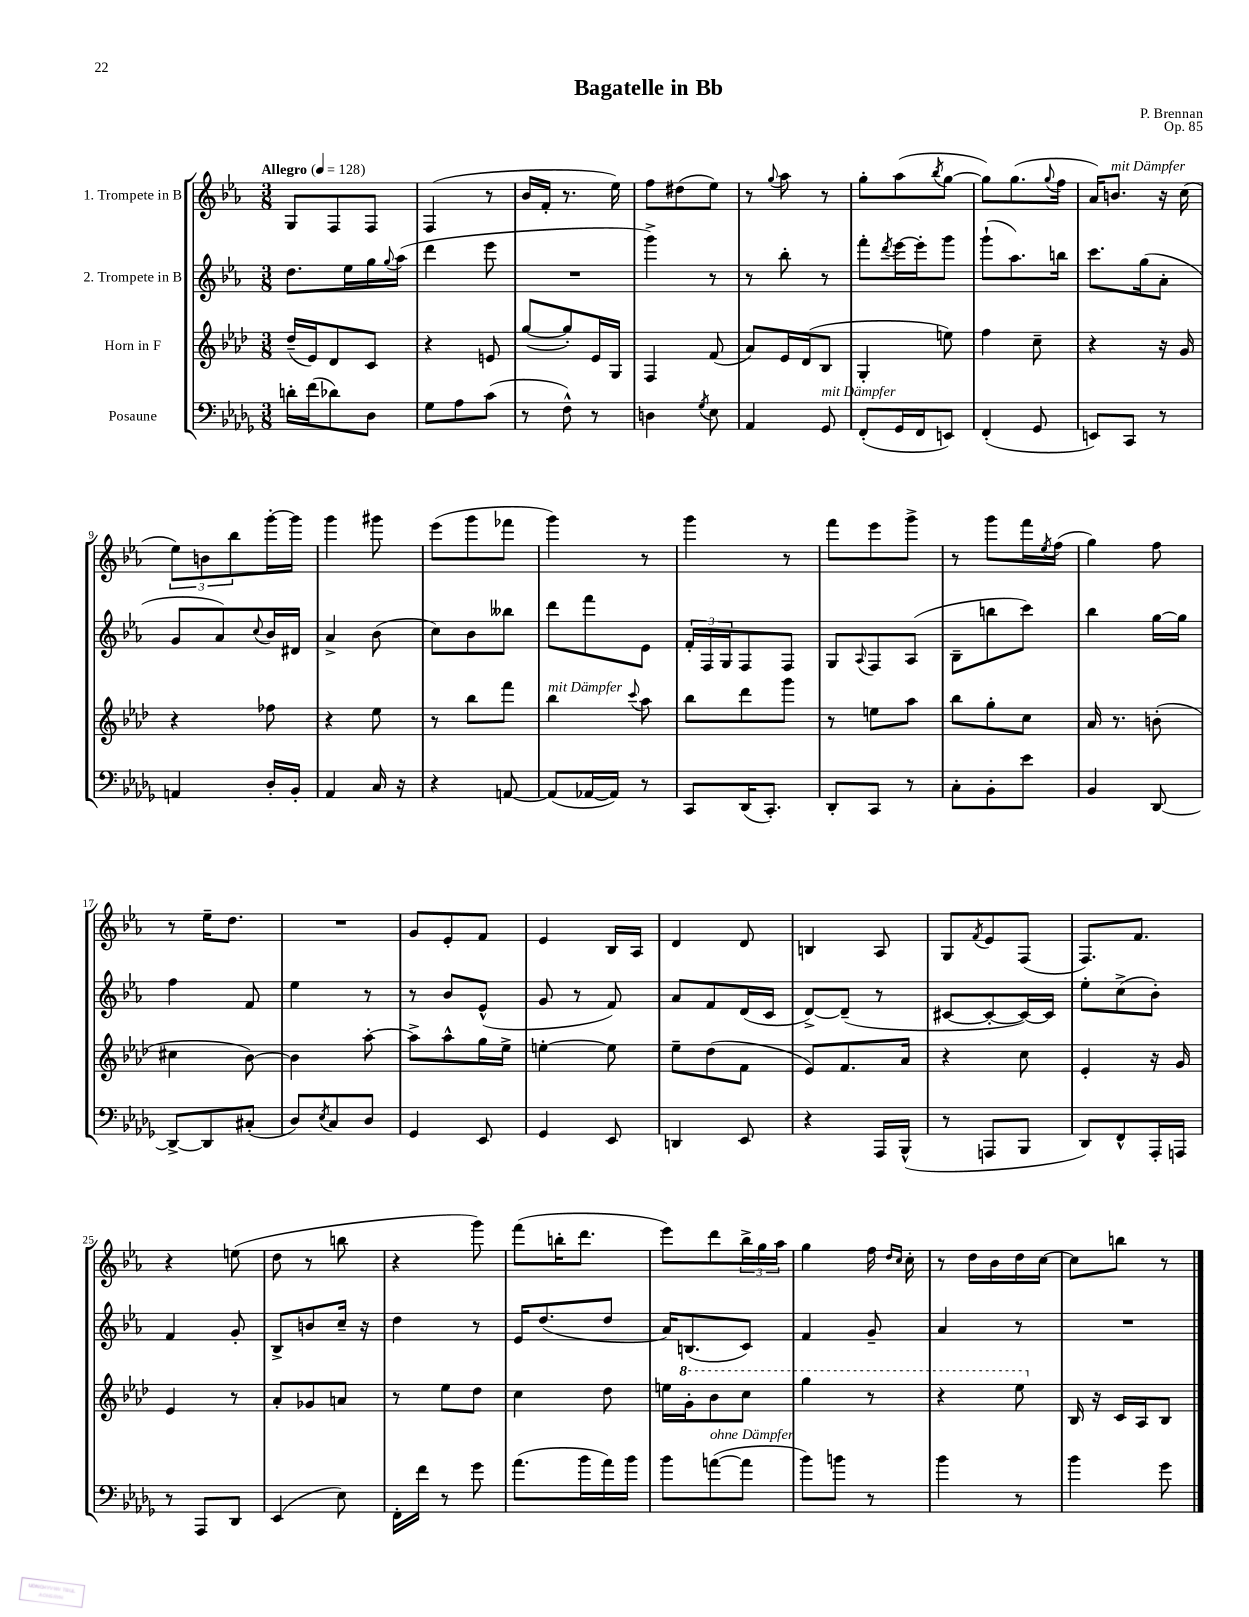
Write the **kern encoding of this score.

**kern	**kern	**kern	**kern
*staff4	*staff3	*staff2	*staff1
*clefF4	*clefG2	*clefG2	*clefG2
*k[b-e-a-d-g-]	*k[b-e-a-d-]	*k[b-e-a-]	*k[b-e-a-]
*M3/8	*M3/8	*M3/8	*M3/8
*MM128	*MM128	*MM128	*MM128
16d'	(16dd-~	8.dd	8G
(16f	16e-)	.	.
8d-)	8d-	.	8F
.	.	16ee-	.
8D-	8c	16gg	8F
.	.	8qqgg	.
.	.	(16aa-	.
=	=	=	=
8G-	4r	4ddd	(4F
8A-	.	.	.
(8c	8e	8eee-	8r
=	=	=	=
8r	([8gg	4.r	16b-
.	.	.	16f'
8F^^)	8gg'])	.	8.r
8r	16e-	.	.
.	16G	.	16ee-)
=	=	=	=
4D	4F	4ggg^)	8ff
.	.	.	(8dd#
8qG-	.	.	.
8E-	(8f	8r	8ee-)
=	=	=	=
4AA-	8a-)	8r	8r
.	.	.	8qqgg
.	16e-	8bb-'	8aa-
.	(16d-	.	.
8GG-	8B-	8r	8r
=	=	=	=
(8FF'	4G'	8fff'	8gg'
.	.	8qddd	.
16GG-	.	[16eee-	(8aa-
16FF	.	16eee-']	.
.	.	.	8qbb-
8EE)	8ee)	8ggg	[8gg
=	=	=	=
(4FF'	4ff	(8ggg`	8gg])
.	.	8.aa-)	(8.gg
8GG-	8cc~	.	.
.	.	.	8qqgg
.	.	16bb	16ff
=	=	=	=
8EE)	4r	8.ccc	16a-)
.	.	.	8.b
8CC	.	.	.
.	.	(16gg	.
8r	16r	8a-'	16r
.	16g	.	(16cc
=	=	=	=
4AA	4r	8g	12ee-)
.	.	.	12b
.	.	8a-)	.
.	.	.	12bb-
.	.	8qqcc	.
16D-'	8ff-	16b-	[16ggg'
16BB-'	.	16d#	16ggg]
=	=	=	=
4AA-	4r	4a-^	4ggg
16C	8ee-	(8b-	8ggg#
16r	.	.	.
=	=	=	=
4r	8r	8cc)	(8eee-
.	8bb-	8b-	8ggg
[8AA	8fff	8bb--	8fff-
=	=	=	=
(8AA]	4bb-	8ddd	4ggg)
[16AA-	.	8fff	.
16AA-])	.	.	.
.	8qqccc	.	.
8r	8aa-	8e-	8r
=	=	=	=
8CC	8bb-	24f'	4ggg
.	.	24F	.
.	.	24G	.
(16DD-	8ddd-	8F	.
8.CC')	.	.	.
.	8ggg	8F	8r
=	=	=	=
8DD-'	8r	8G	8fff
.	.	8qqA-	.
8CC	8ee	8F	8eee-
8r	8aa-	(8A-	8ggg^
=	=	=	=
8C'	8bb-	8B-~	8r
8BB-'	8gg'	8bb	8ggg
8e-	8cc	8ccc)	16fff
.	.	.	8qee-
.	.	.	(16ff
=	=	=	=
4BB-	16a-	4bb-	4gg)
.	8.r	.	.
[8DD-	(8b'	[16gg	8ff
.	.	16gg]	.
=	=	=	=
8DD-^_	4cc#	4ff	8r
8DD-]	.	.	16ee-~
.	.	.	8.dd
(8C#'	[8b-)	8f	.
=	=	=	=
8D-)	4b-]	4ee-	4.r
8qE-	.	.	.
8C	.	.	.
8D-	[8aa-'	8r	.
=	=	=	=
4GG-	8aa-^]	8r	8g
.	8aa-^^	8b-	8e-'
8EE-	16gg	(8e-^^	8f
.	16ee-^	.	.
=	=	=	=
4GG-	[4ee'	8g	4e-
.	.	8r	.
8EE-	8ee]	8f)	16B-
.	.	.	16A-
=	=	=	=
4DD	8ee-~	8a-	4d
.	(8dd-	8f	.
8EE-	8f	(16d	8d
.	.	16c	.
=	=	=	=
4r	8e-)	[8d^)	4B
.	8.f	(8d~]	.
16AAA-	.	8r	8A-
(16BBB-^^	16a-	.	.
=	=	=	=
8r	4r	[8c#	8G
.	.	.	8qf
8AAA	.	8c#'_	8e-
8BBB-	8cc	16c#_)	(8F
.	.	16c#]	.
=	=	=	=
8DD-)	4e-'	8ee-'	8.F)
8FF^^	.	(8cc^	.
.	.	.	8.f
16AAA-'	16r	8b-')	.
16AAA	16g	.	.
=	=	=	=
8r	4e-	4f	4r
8AAA-	.	.	.
8DD-	8r	8g'	(8ee
=	=	=	=
(4EE-	8a-'	8B-^	8dd
.	8g-	8b	8r
8E-)	8a	16cc~	8bb
.	.	16r	.
=	=	=	=
16FF'	8r	4dd	4r
16f	.	.	.
8r	8ee-	.	.
8g-	8dd-	8r	8ggg)
=	=	=	=
(8.a-	4cc	16e-	(8fff
.	.	(8.dd	.
.	.	.	16bb'
16b-	.	.	8.ddd
16a-)	8dd-	8dd	.
16b-	.	.	.
=	=	=	=
8b-	16ee	16a-)	8eee-)
.	16gg'	(8.B	.
([8a	8bb-	.	8ddd
8a]	8ccc	8c)	24bb-^
.	.	.	24gg
.	.	.	24aa-
=	=	=	=
8b-)	4ggg	4f	4gg
8b	.	.	.
8r	8r	8g~	16ff
.	.	.	16qqdd
.	.	.	16qqcc
.	.	.	16cc'
=	=	=	=
4b-	4r	4a-	8r
.	.	.	16dd
.	.	.	16b-
8r	8eee-	8r	16dd
.	.	.	[16cc
=	=	=	=
4b-	16B-	4.r	8cc]
.	16r	.	.
.	16c	.	8bb
.	16A-	.	.
8g-	8B-	.	8r
==	==	==	==
*-	*-	*-	*-
